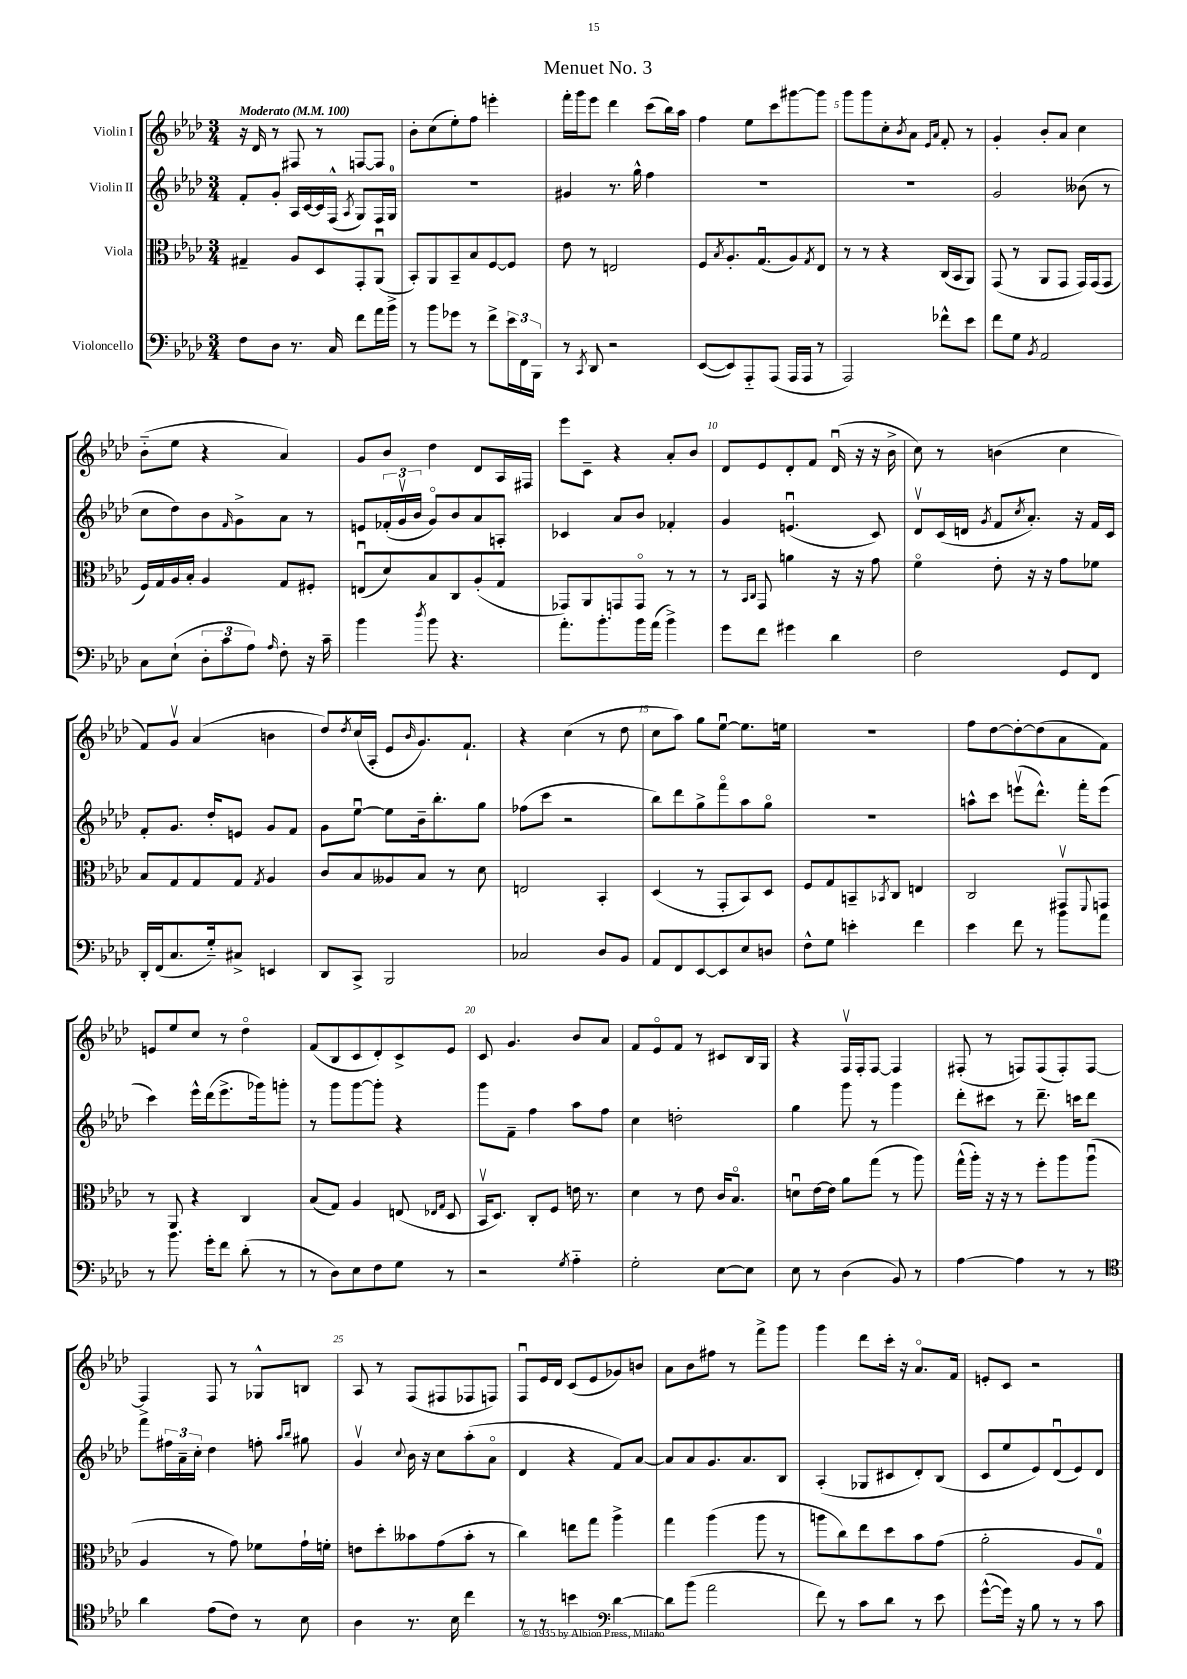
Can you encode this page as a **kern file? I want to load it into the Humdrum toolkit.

**kern	**kern	**kern	**kern
*staff4	*staff3	*staff2	*staff1
*clefF4	*clefC3	*clefG2	*clefG2
*k[b-e-a-d-]	*k[b-e-a-d-]	*k[b-e-a-d-]	*k[b-e-a-d-]
*M3/4	*M3/4	*M3/4	*M3/4
*MM100	*MM100	*MM100	*MM100
8F	4G#~	8f'	16r
.	.	.	16d-
8D-	.	8g'	8r
8.r	8A-	16A-	8F#
.	.	[16c	.
.	8D-	16c]	8r
16C	.	(16F^^	.
.	.	8qA-	.
8f	8GG'	8G)	[8F
16a-	(8AA-u	16F	8F]
16b-^	.	16G	.
=	=	=	=
8r	8BB-')	2.r	8b-'
8b-	8AA-	.	(8cc
8g-	8BB-~	.	8ee-')
8r	8B-	.	8ff
8f^	[8F	.	4eee'
24e-	8F]	.	.
24FF	.	.	.
24BBB-	.	.	.
=	=	=	=
8r	8e-	4g#	16fff'
.	.	.	16ggg
8qCC	.	.	.
8DD-	8r	.	8eee-
2r	2E	8.r	4ddd-
.	.	16gg^^	.
.	.	4ff	(8ccc
.	.	.	16bb-)
.	.	.	16aa-
=	=	=	=
([8EE-	8F	2.r	4ff
.	8qB-	.	.
8EE-])	8.A-'	.	.
8AAA-'~	.	.	8ee-
.	(8.Gu	.	.
(8AAA-	.	.	8ccc
16AAA-	8A-)	.	[8ggg#
16AAA-	.	.	.
.	8qG	.	.
8r	8E-	.	8ggg#]
=	=	=	=
2AAA-)	8r	2.r	8ggg
.	8r	.	8ggg
.	4r	.	8cc'
.	.	.	8qb-
.	.	.	8a-
.	.	.	16qqe-
.	.	.	16qqa-
8f-^^	(16C	.	8f'
.	16BB-	.	.
8e-	8AA-)	.	8r
=	=	=	=
8f	(8GG	2g	4g'
8G	8r	.	.
8qBB-	.	.	.
2AA-	8AA-	.	8b-'
.	8GG	.	8a-
.	16GG)	(8b--	4cc
.	(16GG	.	.
.	8GG	8r	.
=	=	=	=
8C	16F)	8cc	(8b-'~
.	16G	.	.
(8E-`	16A-	8dd-)	8ee-
.	16B-'	.	.
12D-'	4A-	8b-	4r
12c	.	.	.
.	.	16qqf	.
.	.	8g^	.
12A-)	.	.	.
16qqA-	.	.	.
8F'	8G	8a-	4a-)
16r	8F#'	8r	.
16c~	.	.	.
=	=	=	=
4b-	(8Eu	8e	8g
.	8d-)	(24f-'	8b-
.	.	24gv	.
.	.	24b-	.
8qdd-	.	.	.
8b-	8B-	8go)	4dd-
4.r	8C	8b-	.
.	(8A-'	8a-	8d-
.	8G	8A'	16A-
.	.	.	16F#
=	=	=	=
8.a-'	8GG-)	4c-	8eee-
.	8AA-	.	8c~
8.b-'	.	.	.
.	8GG	8a-	4r
16b-	8GGo	8b-	.
(16a-	.	.	.
4b-^)	8r	4f-'	8a-'
.	8r	.	8b-
=	=	=	=
8g	8r	4g	8d-
.	16qqBB-	.	.
.	16qqC	.	.
8f	8GG	.	8e-
4g#	4a	(4.eu	8d-'
.	.	.	8f
4d-	16r	.	(16d-u
.	16r	.	16r
.	8g	8c)	16r
.	.	.	16b-^
=	=	=	=
2F	4fo	8d-v	8cc)
.	.	(16c	8r
.	.	16d	.
.	.	8qg	.
.	8e-'	8f	(4b
.	.	8qcc	.
.	16r	8.a-')	.
.	16r	.	.
8GG	8g	.	4cc
.	.	16r	.
8FF	8f-	16f	.
.	.	16c	.
=	=	=	=
16DD-'	8B-	8f'	8f)
(16FF	.	.	.
8.C	8G	8.g	8gv
.	8G	.	(4a-
16G'~)	.	16dd-'	.
8C#^	8G	8e	.
.	8qG	.	.
4EE	4A-	8g	4b
.	.	8f	.
=	=	=	=
8DD-	8c	8g	8dd-)
.	.	.	8qdd-
8CC^	8B-	[8ee-u	(16cc
.	.	.	16A-'
2BBB-	8A--	8ee-]	8e-
.	.	.	16qqb-
.	8B-	16b-~	8.g)
.	.	8.bb-'	.
.	8r	.	.
.	.	.	8.f`
.	8d-	8gg	.
=	=	=	=
2C-	2E	(8ff-	4r
.	.	8ccc	.
.	.	2r	(4cc
8D-	4BB-'	.	8r
8BB-	.	.	8dd-
=	=	=	=
8AA-	(4D-	8bb-)	8cc
8FF	.	8ddd-	8aa-)
[8EE-	8r	8gg^	8gg
8EE-]	8GG'	8fffo	[8ee-u
8E-	8BB-)	8aa-	8.ee-]
8D	8D-	8ggo	.
.	.	.	16ee
=	=	=	=
8F^^	8F	2.r	2.r
8G	8G	.	.
4e'	8BB~	.	.
.	8qBB-	.	.
.	8C	.	.
4f	4E	.	.
=	=	=	=
4e-	2C	8aa^^	8ff
.	.	8ccc	[8dd-
8f	.	(8eeev	8dd-'_
8r	.	8.ddd-^^)	(8dd-]
8b-	8GG#v	.	8a-
.	.	16fff'	.
.	8qqFF	.	.
8a-	8GG	(8eee	8f)
=	=	=	=
8r	8r	4ccc)	8e
8.b-	8AA-	.	8ee-
.	4r	16eee-^^	8cc
16g'	.	(16ddd-	.
8f	.	8.eee-^	8r
(8d-'	4C	.	4dd-o
.	.	16ggg-)	.
8r	.	8ggg'	.
=	=	=	=
8r	(8B-	8r	(8f
8D-)	8G)	8ggg	8B-
8E-	4A-	[8ggg	8c
8F	.	8ggg']	8d-')
8G	(8E	4r	8c^
.	16qqE-	.	.
.	16qqG	.	.
8r	8D-	.	8e-
=	=	=	=
2r	16BB-v	8ggg	8c
.	8.D-)	.	.
.	.	8f~	4.g
.	8C'	4ff	.
.	8F	.	.
8qG	.	.	.
4A-'~	16e	8aa-	8b-
.	8.r	.	.
.	.	8ff	8a-
=	=	=	=
2G'	4d-	4cc	8f
.	.	.	8e-o
.	8r	2dd'	8f
.	8e-	.	8r
[8E-	16c	.	8c#
.	8.B-o	.	.
8E-]	.	.	16B-
.	.	.	16G
=	=	=	=
8E-	8du	4gg	4r
8r	[16e-	.	.
.	16e-]	.	.
(4D-	8a-	8ggg	16Fv
.	.	.	16F'
.	(8gg	8r	[8F
8BB-)	8r	4ggg	4F]
8r	8aa-)	.	.
=	=	=	=
[4A-	(16gg^^	8ddd-'	(8F#'
.	16aa-')	.	.
.	16r	8ccc#	8r
.	16r	.	.
4A-]	8r	8r	8F)
.	8ff'	8.ddd-~	(8F
8r	8aa-	.	8F')
.	.	16ccc	.
8r	(8aa-u	8ddd-	[8F
=	=	=	=
*clefC4	*	*	*
4a-	4A-	8fff^	4F]
.	.	24ff#	.
.	.	24a-~	.
.	.	24cc'	.
(8e-	8r	4dd-	8F
8c)	8g)	.	8r
8r	8f-	8ff'	8G-^^
.	.	16qqaa-	.
.	.	16qqbb-	.
8B-	16g`	8gg#	8B
.	16f'	.	.
=	=	=	=
4A-	8e	4gv	8A-
.	8dd-'	.	8r
.	.	8qqcc	.
8.r	8b--	16b-	(8F
.	.	16r	.
.	(8g	8cc	8F#
16B-	.	.	.
4cc	8b--'	(8aa-'	8F-
.	8r	8a-o	8F)
=	=	=	=
8r	4cc)	4d-	8Fu
8r	.	.	16e-
.	.	.	16d-
4b	8ee	4r	(8c
.	8gg	.	8e-
*clefF4	*	*	*
[4d-	4aa-^	8f)	8g-)
.	.	[8a-	8b
=	=	=	=
8d-]	4gg	8a-]	8a-
(8b-	.	8a-	8b-
2a-	(4aa-	8.g	8ff#
.	.	.	8r
.	.	8.a-	.
.	8aa-	.	8fff^
.	8r	8B-	8ggg
=	=	=	=
8f)	8aa	(4A-'	4ggg
8r	8cc)	.	.
8c	8ee-	8G-	8ddd-
8d-	8dd-	8c#	16ccc'
.	.	.	16r
8r	8b-	8d-')	8.a-o
8e-	(8g	(8B-	.
.	.	.	16f
=	=	=	=
([8g^^	2a-'	8c	8e'
16g])	.	8ee-	8c
16r	.	.	.
8B-	.	8e-)	2r
8r	.	(8d-u	.
8r	8A-	8e-)	.
8c	8G)	8d-	.
==	==	==	==
*-	*-	*-	*-
